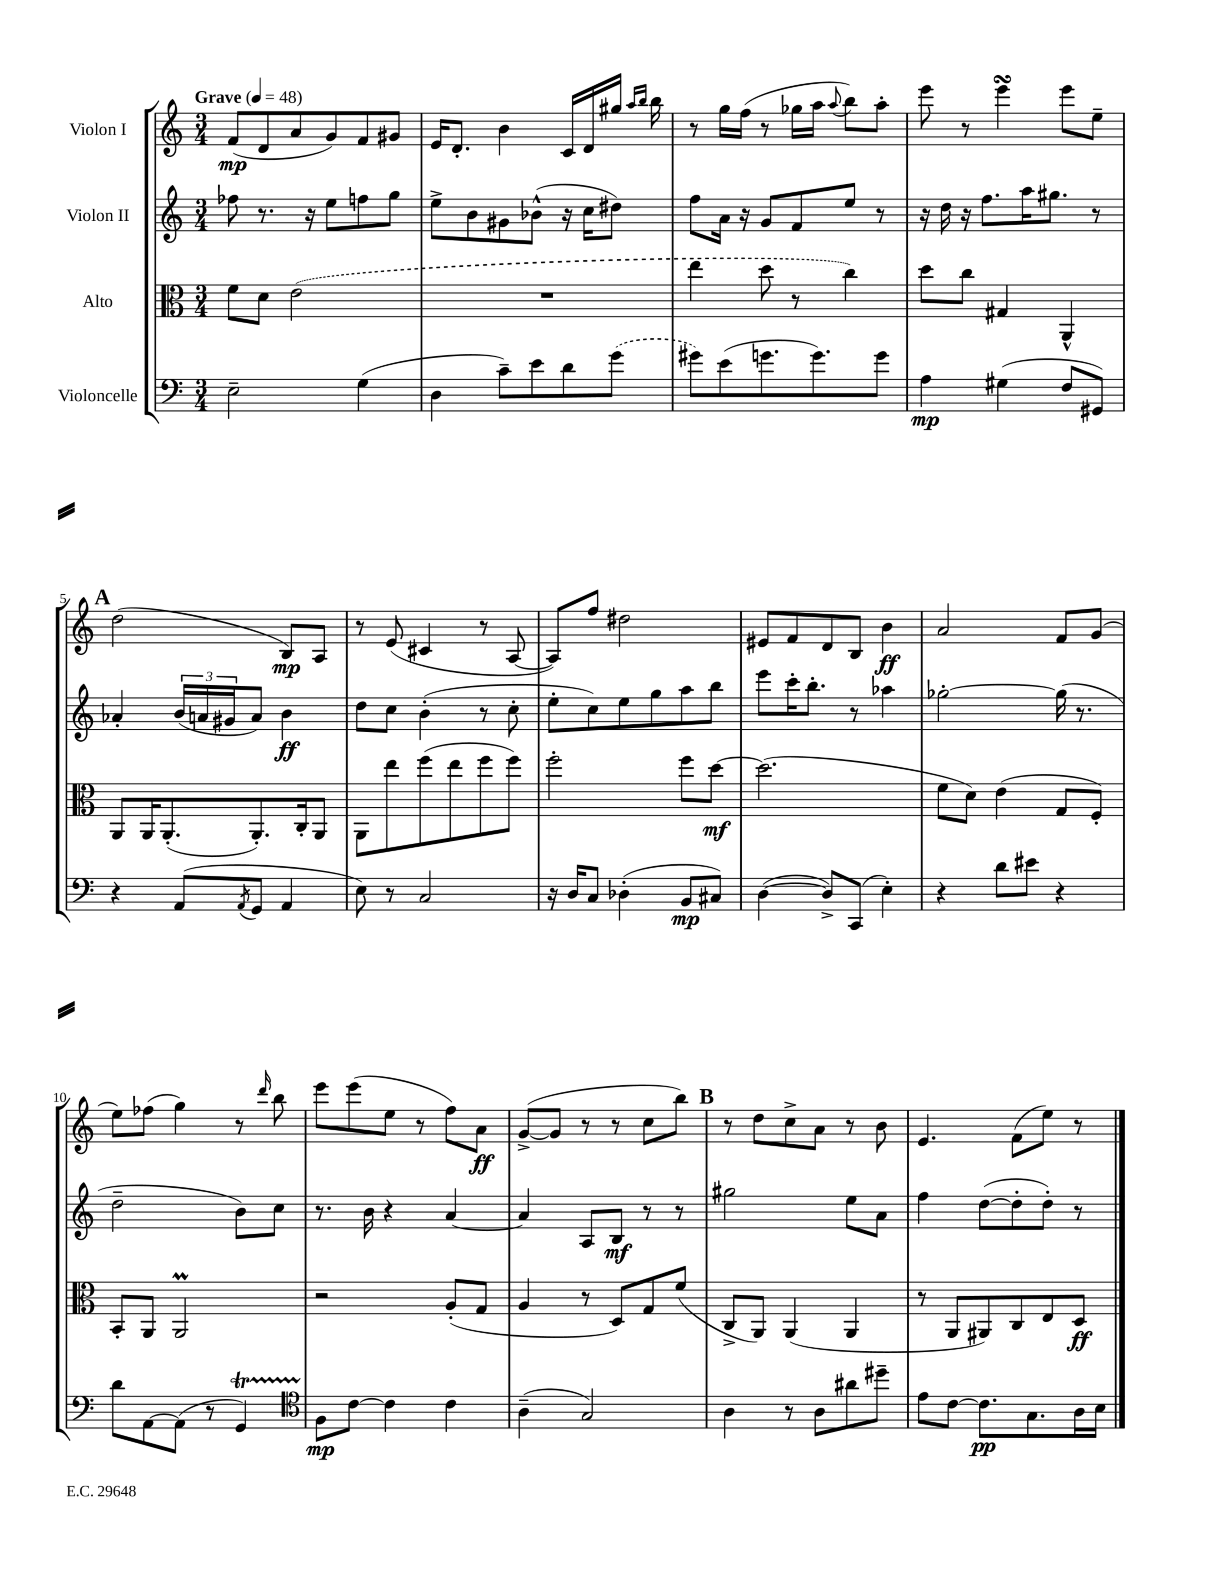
<<
\new StaffGroup <<
\new Staff = "s0" \with { instrumentName = "Violon I" } {
    \clef treble \key c \major \numericTimeSignature \time 3/4 \tempo "Grave" 4 = 48
    f'8\mp( d'8 a'8 g'8) f'8 gis'8 |
    e'16 d'8.-. b'4 c'16 d'16 gis''16 \grace { a''16 b''16 } b''16 |
    r8 g''16 f''16( r8 ges''16 a''16 \appoggiatura { a''8 } b''8) a''8-. |
    e'''8 r8 e'''4\turn e'''8 e''8-- |
    \mark \markup { \bold "A" } d''2( b8\mp) a8 |
    r8 e'8( cis'4 r8 a8~ |
    a8) f''8 dis''2 |
    eis'8 f'8 d'8 b8 b'4\ff |
    a'2 f'8 g'8( |
    e''8) fes''8( g''4) r8 \grace { d'''16 } b''8 |
    e'''8 e'''8( e''8 r8 f''8) a'8\ff |
    g'8~->( g'8 r8 r8 c''8 b''8) |
    \mark \markup { \bold "B" } r8 d''8 c''8-> a'8 r8 b'8 |
    e'4. f'8( e''8) r8 \bar "|." |
}
\new Staff = "s1" \with { instrumentName = "Violon II" } {
    \clef treble \key c \major \numericTimeSignature \time 3/4
    fes''8 r8. r16 e''8 f''8 g''8 |
    e''8-> b'8 gis'8 bes'8-^( r16 c''16 dis''8) |
    f''8 a'16 r16 g'8 f'8 e''8 r8 |
    r16 d''16 r16 f''8. a''16 gis''8. r8 |
    \mark \markup { \bold "A" } aes'4-. \tuplet 3/2 { b'16( a'16 gis'16 } a'8) b'4\ff |
    d''8 c''8 b'4-.( r8 c''8-. |
    e''8-. c''8) e''8 g''8 a''8 b''8 |
    e'''8 c'''16-. b''8.-. r8 aes''4 |
    ges''2~-. ges''16( r8. |
    d''2-- b'8) c''8 |
    r8. b'16 r4 a'4~ |
    a'4 a8 b8\mf r8 r8 |
    \mark \markup { \bold "B" } gis''2 e''8 a'8 |
    f''4 d''8~( d''8-. d''8-.) r8 \bar "|." |
}
\new Staff = "s2" \with { instrumentName = "Alto" } {
    \clef alto \key c \major \numericTimeSignature \time 3/4
    f'8 d'8 \once \slurDashed e'2( |
    R2. |
    e''4 d''8 r8 c''4) |
    d''8 c''8 gis4 a,4-^ |
    \mark \markup { \bold "A" } a,8 a,16 a,8.-.( a,8.-.) c16-. a,8 |
    a,8 e''8 f''8( e''8 f''8 f''8) |
    f''2-. f''8 d''8~\mf |
    d''2.( |
    f'8 d'8) e'4( g8 f8-.) |
    b,8-. a,8 a,2\prall |
    r2 a8-.( g8 |
    a4 r8 d8) g8 f'8( |
    \mark \markup { \bold "B" } c8-> a,8) a,4( a,4 |
    r8 a,8 ais,8) c8 e8 d8\ff \bar "|." |
}
\new Staff = "s3" \with { instrumentName = "Violoncelle" } {
    \clef bass \key c \major \numericTimeSignature \time 3/4
    e2-- g4( |
    d4 c'8--) e'8 d'8 \once \slurDashed g'8( |
    gis'8) e'8( g'8. g'8.) g'8 |
    a4\mp gis4( f8 gis,8) |
    \mark \markup { \bold "A" } r4 a,8( \acciaccatura { a,8 } g,8 a,4 |
    e8) r8 c2 |
    r16 d16 c8 des4-.( b,8\mp cis8) |
    d4~( d8->) c,8( e4-.) |
    r4 d'8 eis'8 r4 |
    d'8 a,8~ a,8( r8 g,4\startTrillSpan) |
    \clef tenor f8\stopTrillSpan\mp c'8~ c'4 c'4 |
    a4--( g2) |
    \mark \markup { \bold "B" } a4 r8 a8 ais'8 dis''8-- |
    e'8 c'8~ c'8.\pp g8. a16 b16 \bar "|." |
}
>>
>>
